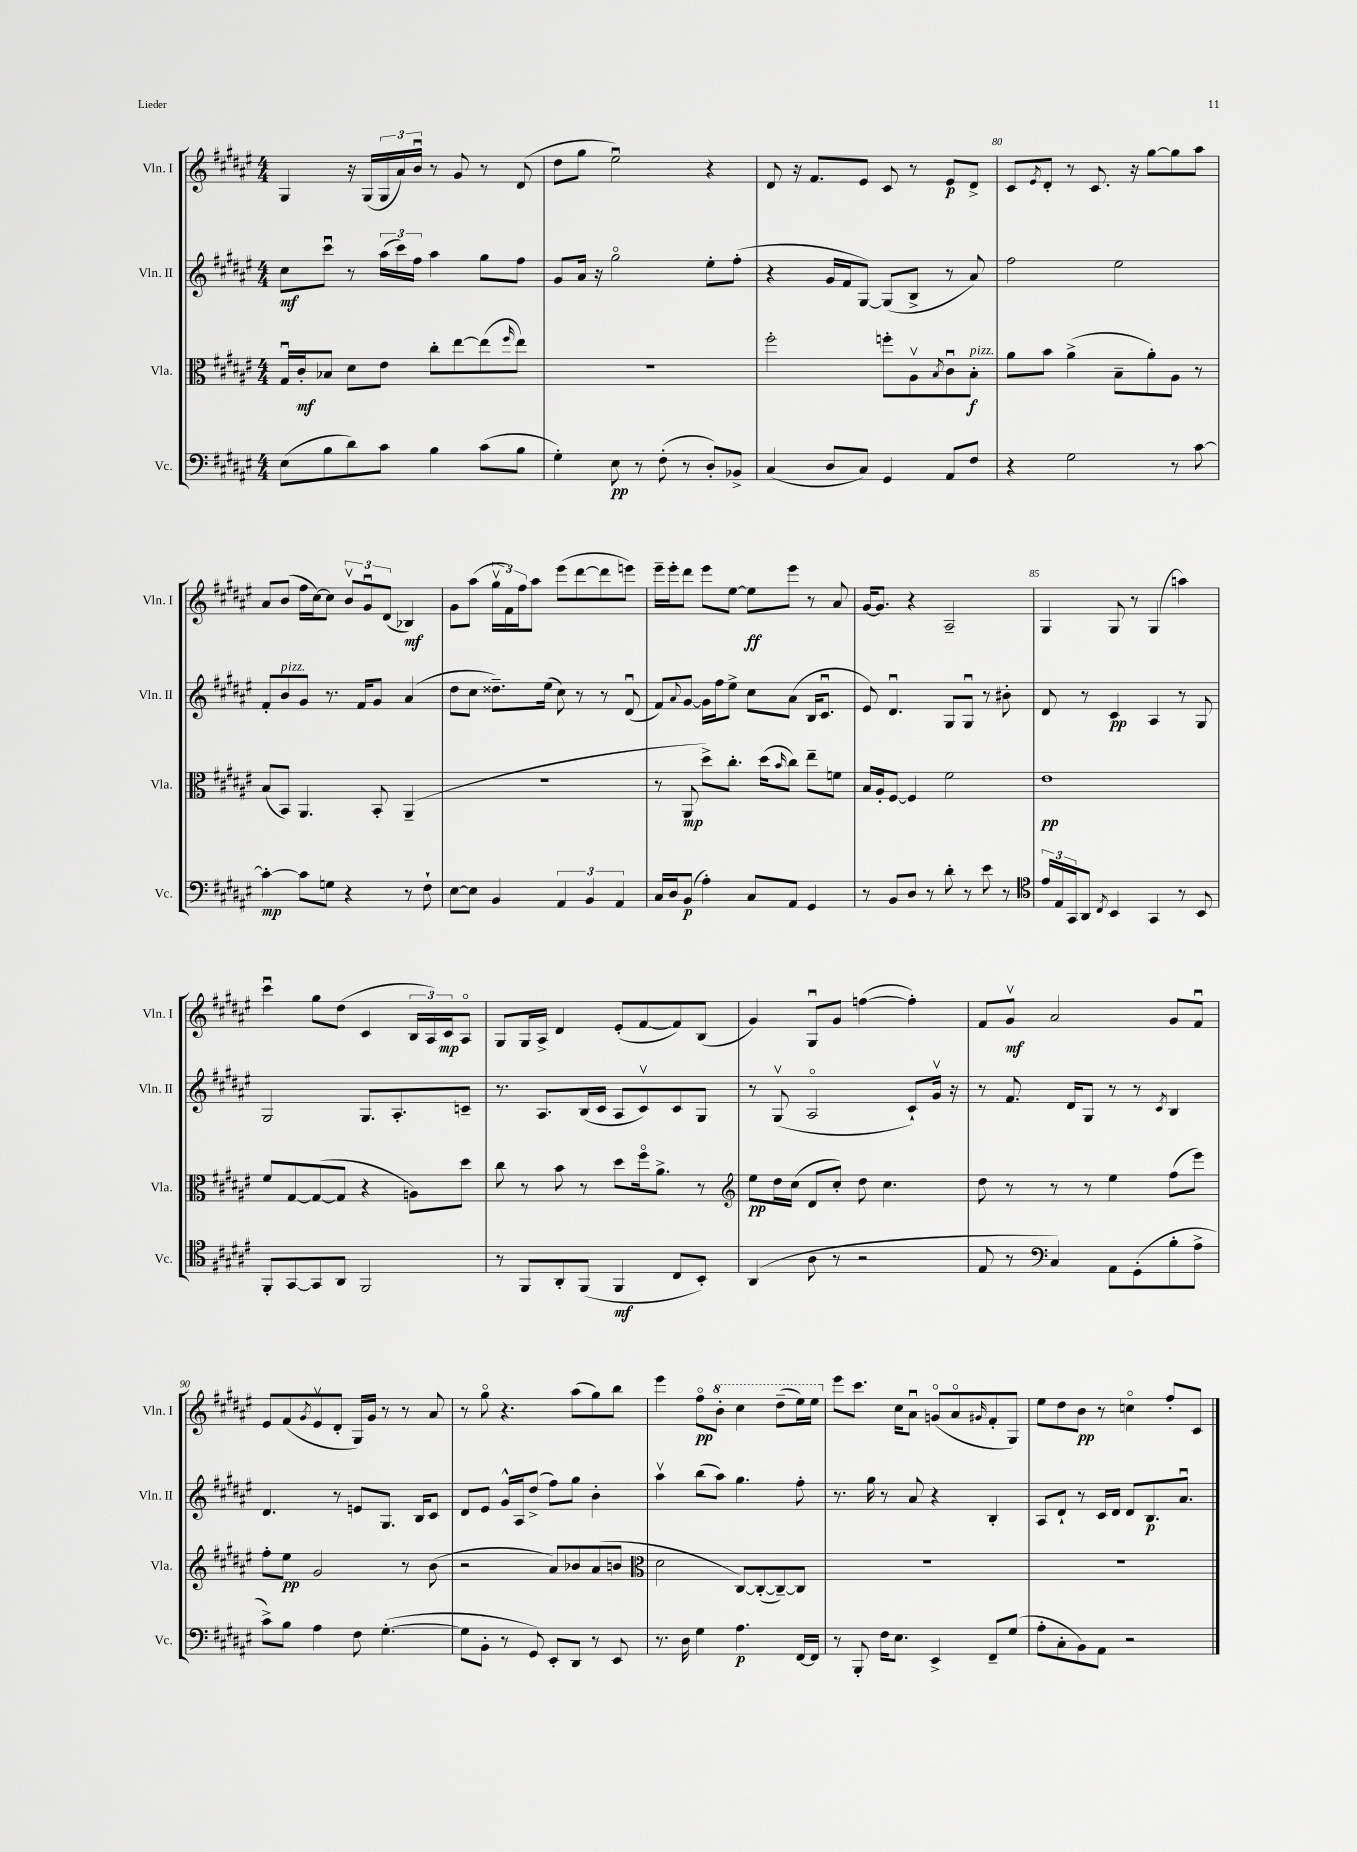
<<
\new StaffGroup <<
\new Staff = "s0" \with { instrumentName = "Vln. I" shortInstrumentName = "Vln. I" } {
    \clef treble \key fis \major \numericTimeSignature \time 4/4
    gis4 r16 gis16( \tuplet 3/2 { gis16 ais'16) b'16\downbow } r8 gis'8 r8 dis'8( |
    dis''8 gis''8 eis''2\downbow) r4 |
    dis'8 r16 fis'8. eis'8 cis'8 r8 eis'8\p dis'8-> |
    cis'8 \acciaccatura { eis'8 } dis'8-. r8 cis'8. r16 gis''8~ gis''8 ais''8 |
    ais'8 b'8( fis''16 cis''16~) cis''8 \tuplet 3/2 { b'8\upbow gis'8\downbow dis'8( } bes4\mf) |
    gis'8 ais''8( \tuplet 3/2 { gis''16\upbow fis'16) fis''16 } ais''8 eis'''8( dis'''8~ dis'''8 e'''8) |
    eis'''16-- eis'''16-. dis'''8 eis'''8 eis''8~ eis''8\ff eis'''8 r8 ais'8 |
    gis'16~ gis'8. r4 ais2-- |
    gis4 gis8 r8 gis4( a''4) |
    cis'''4\downbow gis''8 dis''8( cis'4 \tuplet 3/2 { b16 ais16) cis'16\mp } ais8\flageolet |
    gis8 gis16 ais16-> dis'4 eis'8-.( fis'8~ fis'8) b8( |
    gis'4) gis8\downbow gis'8 f''4~( f''4-.) |
    fis'8 gis'8\upbow\mf ais'2 gis'8 fis'8\downbow |
    eis'8 fis'8( \acciaccatura { gis'8 } eis'8\upbow dis'8-. gis16) gis'16 r8 r8 ais'8 |
    r8 gis''8\flageolet r4. ais''8( gis''8) b''8 |
    eis'''4 fis''8\flageolet\pp \ottava #1 b''8-. cis'''4 dis'''8--( eis'''16) eis'''16 \ottava #0 |
    eis'''8 cis'''8. cis''16 ais'8\downbow g'8\flageolet( ais'8\flageolet \grace { gis'16 } fis'8-. gis8) |
    eis''8 dis''8 b'8\pp r8 c''4\flageolet fis''8-. cis'8 \bar "|." |
}
\new Staff = "s1" \with { instrumentName = "Vln. II" shortInstrumentName = "Vln. II" } {
    \clef treble \key fis \major \numericTimeSignature \time 4/4
    cis''8\mf cis'''8\downbow r8 \tuplet 3/2 { ais''16( cis'''16) fis''16 } ais''4 gis''8 fis''8 |
    gis'8 ais'16 r16 gis''2\flageolet eis''8-. fis''8-.( |
    r4 gis'16 fis'16 gis8~) gis8( b8-> r8 ais'8) |
    fis''2 eis''2 |
    fis'8-. b'8^\markup { \italic "pizz." } gis'8 r8. fis'16 gis'8 ais'4( |
    dis''8 cis''8 disis''8.--) eis''16( cis''8) r8 r8 dis'8\downbow( |
    fis'8) \appoggiatura { ais'8 } gis'8~ gis'16 fis''16 eis''8-> cis''8 ais'8( b16 cis'8.\downbow |
    eis'8) dis'4.\downbow gis8 gis8\downbow r8 bis'8-. |
    dis'8 r8 cis'4\pp ais4 r8 gis8 |
    gis2 gis8. ais8.-. c'8-- |
    r8. ais8. b16( cis'16 ais8 cis'8\upbow) cis'8 gis8 |
    r8 gis8\upbow( ais2\flageolet cis'8-!) gis'16\upbow r16 |
    r8 fis'8. dis'16 gis8 r8 r8 \acciaccatura { cis'8 } b4 |
    dis'4. r8 e'8 gis8. b16 cis'8 |
    dis'8 eis'8 gis'16-^ ais16 dis''8->( fis''8) gis''8 b'4-. |
    ais''4\upbow b''8( ais''8) gis''4. fis''8-. |
    r8. gis''16 r8 ais'8 r4 b4-. |
    ais8 dis'8-! r8 cis'16 dis'16 dis'8 b8.\p ais'8.\downbow \bar "|." |
}
\new Staff = "s2" \with { instrumentName = "Vla." shortInstrumentName = "Vla." } {
    \clef alto \key fis \major \numericTimeSignature \time 4/4
    gis16\downbow cis'16-.\mf bes8 dis'8 eis'8 cis''8-. eis''8~ eis''8( \grace { fis''16 } eis''8) |
    r1 |
    fis''2-. f''8-. ais8\upbow \acciaccatura { b8 } cis'8\downbow b8-.\f^\markup { \italic "pizz." } |
    ais'8 b'8 ais'4->( b8-- ais'8-.) ais8 r8 |
    b8( b,8) ais,4. b,8-. ais,4--( |
    R1 |
    r8 ais,8\mp dis''8->) cis''8.-. dis''16( \grace { b'16 } cis''8) eis''8-- f'8 |
    b16 ais16-. fis8~ fis4 fis'2 |
    eis'1\pp |
    fis'8 gis8~ gis8~( gis8 r4 a8) dis''8 |
    cis''8 r8 b'8 r8 dis''8 fis''16\flageolet ais'8.-> r8 |
    \clef treble eis''8\pp dis''16 cis''16( dis'8 cis''8-.) dis''8 cis''4. |
    dis''8 r8 r8 r8 eis''4 fis''8( eis'''8) |
    fis''8-. eis''8\pp gis'2 r8 b'8( |
    r2 ais'8) bes'8 ais'8( b'8 |
    \clef alto dis'2 cis8~) cis8~-.( cis8~--) cis8 |
    R1 |
    R1 \bar "|." |
}
\new Staff = "s3" \with { instrumentName = "Vc." shortInstrumentName = "Vc." } {
    \clef bass \key fis \major \numericTimeSignature \time 4/4
    eis8( b8 dis'8) cis'8 b4 cis'8( b8 |
    gis4-.) eis8\pp r8 fis8-.( r8 dis8-.) bes,8-> |
    cis4( dis8 cis8) gis,4 ais,8 fis8 |
    r4 gis2 r8 cis'8~ |
    cis'4~-.\mp cis'8 g8 r4 r8 fis8-! |
    eis8~ eis8 b,4 \tuplet 3/2 { ais,4 b,4 ais,4 } |
    cis16 dis16 b,8\p( ais4-.) cis8 ais,8 gis,4 |
    r8 b,8 dis8 r8 dis'8-. r8 eis'8 r8 |
    \clef tenor \tuplet 3/2 { eis'16 eis16 gis,16 } ais,8 \acciaccatura { cis8 } b,4 gis,4 r8 b,8 |
    fis,8-. gis,8~ gis,8 ais,8 fis,2 |
    r8 fis,8 ais,8-. fis,8( fis,4\mf cis8 b,8-.) |
    ais,4( ais8 r8 r2 |
    eis8 r8 \clef bass cis4) ais,8 gis,8-.( b8-. ais8-> |
    cis'8->) b8 ais4 fis8 gis4.~-.( |
    gis8 b,8-. r8 gis,8) eis,8-. dis,8 r8 eis,8 |
    r8. dis16 gis4 ais4.\p fis,16~ fis,16 |
    r8 b,,8-. fis16 eis8. eis,4-> fis,8-- gis8( |
    ais8-. cis8-. b,8) ais,8 r2 \bar "|." |
}
>>
>>
\layout { \context { \Score currentBarNumber = #77 \override BarNumber.break-visibility = ##(#f #t #t) barNumberVisibility = #(every-nth-bar-number-visible 5) } }
